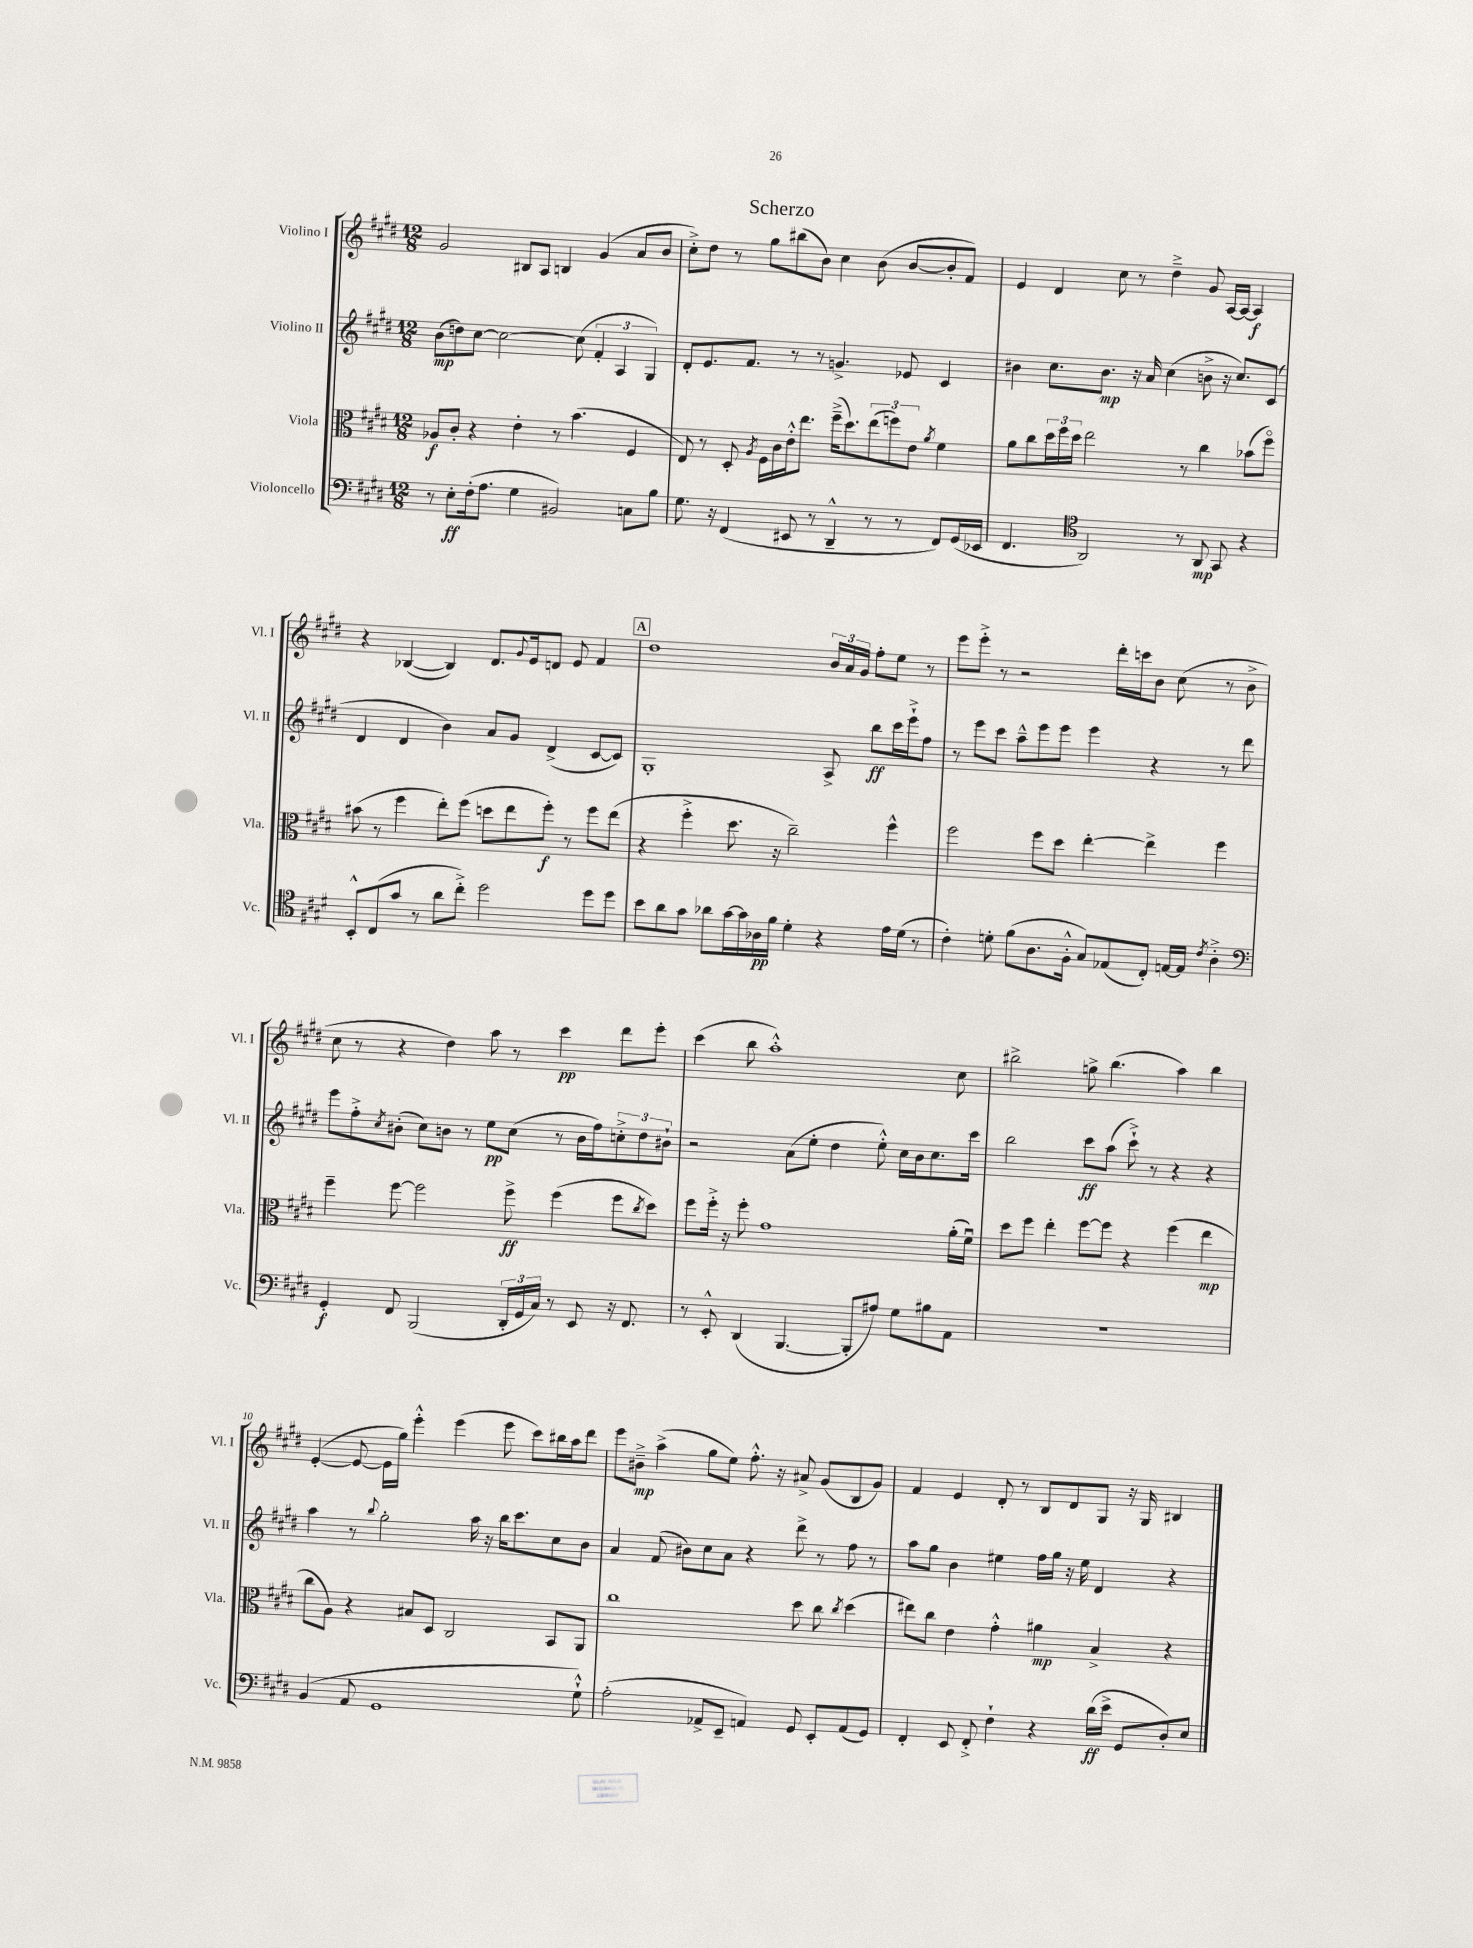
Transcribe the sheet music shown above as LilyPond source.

\header { title = "Scherzo" }
<<
\new StaffGroup <<
\new Staff = "s0" \with { instrumentName = "Violino I" shortInstrumentName = "Vl. I" } {
    \clef treble \key e \major \numericTimeSignature \time 12/8
    gis'2 bis8 a8 b4 gis'4( a'8 b'8 |
    cis''8-.->) dis''8 r8 gis''8 bis''8( b'8) cis''4 b'8( b'8~ b'8-. fis'8) |
    e'4 dis'4 cis''8 r8 dis''4---> gis'8 a16~ a16~ a4\f |
    r4 bes4~( bes4) dis'8. \appoggiatura { gis'8 } e'16 d'8 e'8 fis'4 |
    \mark \markup { \box "A" } dis''1 \tuplet 3/2 { b'16 a'16 gis'16 } fis''8-. e''8 r8 |
    e'''8 e'''8-.-> r8 r2 dis'''16-. c'''16 b'8 cis''8( r8 b'8-> |
    cis''8 r8 r4 dis''4) a''8 r8 cis'''4\pp dis'''8 e'''8-. |
    cis'''4( b''8 a''1-.-^) cis''8 |
    bis''2-> g''8-> bis''4.( a''4) bis''4 |
    e'4~-.( e'8~ e'16 gis''16) e'''4-.-^ e'''4( e'''8 cis'''8) bis''16 a''16 dis'''8 |
    e'''8 bis'8--->\mp a''4->( gis''8 e''8) fis''8.-.-^ r16 ais'8-> gis'8( b8 gis'8) |
    fis'4 e'4 dis'8-. r8 b8 dis'8 gis8 r16 gis16 bis4 \bar "|." |
}
\new Staff = "s1" \with { instrumentName = "Violino II" shortInstrumentName = "Vl. II" } {
    \clef treble \key e \major \numericTimeSignature \time 12/8
    b'8\mp( d''8) cis''8~ cis''2~ cis''8( \tuplet 3/2 { fis'4-. a4 gis4) } |
    dis'8-. e'8. fis'8. r8 r8 g'4.-> ees'8 cis'4 |
    bis'4 cis''8. bis'8.\mp r16 a'16 cis''4( b'8-> r16 cis''8.) cis'8( |
    dis'4 dis'4 b'4) a'8 gis'8 dis'4->( cis'8~ cis'8) |
    \mark \markup { \box "A" } gis1-. a8-> b''8\ff cis'''16 e'''16-!-> fis''8 |
    r8 e'''8 cis'''8 a''8---^ e'''8 e'''8 e'''4 r4 r8 dis'''8 |
    e'''8 fis''8-.-> \acciaccatura { cis''8 } bis'8-.( cis''8) b'8 r8 e''8\pp cis''8( r8 b'16 fis''16) \tuplet 3/2 { c''8-.-> dis''8 bis'8-! } |
    r2 a'8( e''8-. dis''4 e''8-.-^) cis''16 b'16 cis''8. cis'''16 |
    b''2 cis'''8\ff a''8( cis'''8-!->) r8 r4 r4 |
    a''4 r8 \appoggiatura { b''8 } gis''2-. a''16 r16 b''16 cis'''8. cis''8 b'8 |
    a'4 fis'8( bis'8) cis''8 a'8 r4 dis'''8-> r8 fis''8 r8 |
    a''8 gis''8 b'4 eis''4 fis''16 gis''16 r16 eis''16 dis'4 r4 \bar "|." |
}
\new Staff = "s2" \with { instrumentName = "Viola" shortInstrumentName = "Vla." } {
    \clef alto \key e \major \numericTimeSignature \time 12/8
    aes8\f cis'8-. r4 e'4-. r8 b'4.( fis4 |
    e8) r8 dis8-. \acciaccatura { a8 } fis16 cis'16 e'16-.-^ e''8. fis''16--->( dis''8.) \tuplet 3/2 { e''8( f''8) e'8 } \acciaccatura { a'8 } fis'4 |
    a'8 cis''8 \tuplet 3/2 { dis''16 fis''16 dis''16 } e''2 r8 cis''4 bes'8( fis''8\flageolet) |
    bis'8( r8 fis''4 e''8-.) fis''8( d''8 e''8 fis''8-.\f) r8 fis''8 e''8( |
    \mark \markup { \box "A" } r4 fis''4-.-> dis''8. r16 cis''2--) fis''4-^ |
    fis''2 fis''8 dis''8 e''4~-. e''4-> fis''4 |
    fis''4-- fis''8~ fis''2 fis''8->\ff fis''4( fis''8 \acciaccatura { cis''8 } dis''8) |
    fis''8 fis''16-.-> r16 fis''8-. gis'1 a'16-.( fis'16\downbow) |
    dis''8 fis''8 e''4-. fis''8~ fis''8 r4 fis''4( e''4\mp |
    cis''8 a8) r4 bis8 dis8 cis2 b,8 a,8 |
    cis''1 dis''8 cis''8 \acciaccatura { cis''8 } dis''4( |
    eis''8) cis''8 e'4 gis'4-.-^ ais'4\mp b4-> r4 \bar "|." |
}
\new Staff = "s3" \with { instrumentName = "Violoncello" shortInstrumentName = "Vc." } {
    \clef bass \key e \major \numericTimeSignature \time 12/8
    r8 e8-.\ff fis16-.( a8. gis4 bis,2) c8 b8 |
    gis8. r16 fis,4( eis,8 r8 dis,4---^ r8 r8 fis,8) gis,16( ees,16 |
    fis,4. \clef tenor a,2) r8 a,8\mp gis,8 r4 |
    b,8-.-^ cis8( gis'8 r8 a'8 cis''8-.->) dis''2 dis''8 dis''8 |
    \mark \markup { \box "A" } b'8 a'8 gis'8 aes'8 gis'16~ gis'16 aes16\pp fis'16 dis'4-. r4 e'16 dis'16( r8 |
    cis'4-.) d'8-. fis'8( a8. fis16-.-^ gis8) ees8( cis8-.) e16~ e16 \acciaccatura { cis'8 } a4-.-> |
    \clef bass gis,4-.\f fis,8 b,,2( \tuplet 3/2 { dis,16-. gis,16 cis16) } r8 e,8 r16 fis,8. |
    r8 e,8-.-^ dis,4( b,,4.~ b,,8-. ais8) gis8 bis8 a,8 |
    R1. |
    b,4( a,8 gis,1 gis8-!-^) |
    a2-.( aes,8-> e,8-- a,4) gis,8 e,8-. a,8( gis,8) |
    fis,4-. e,8 fis,8-.-> fis4-! r4 dis'16\ff( e'16-> gis,8 dis8-.) e8 \bar "|." |
}
>>
>>
\layout { \context { \Score \override BarNumber.break-visibility = ##(#f #t #t) barNumberVisibility = #(every-nth-bar-number-visible 5) } }
